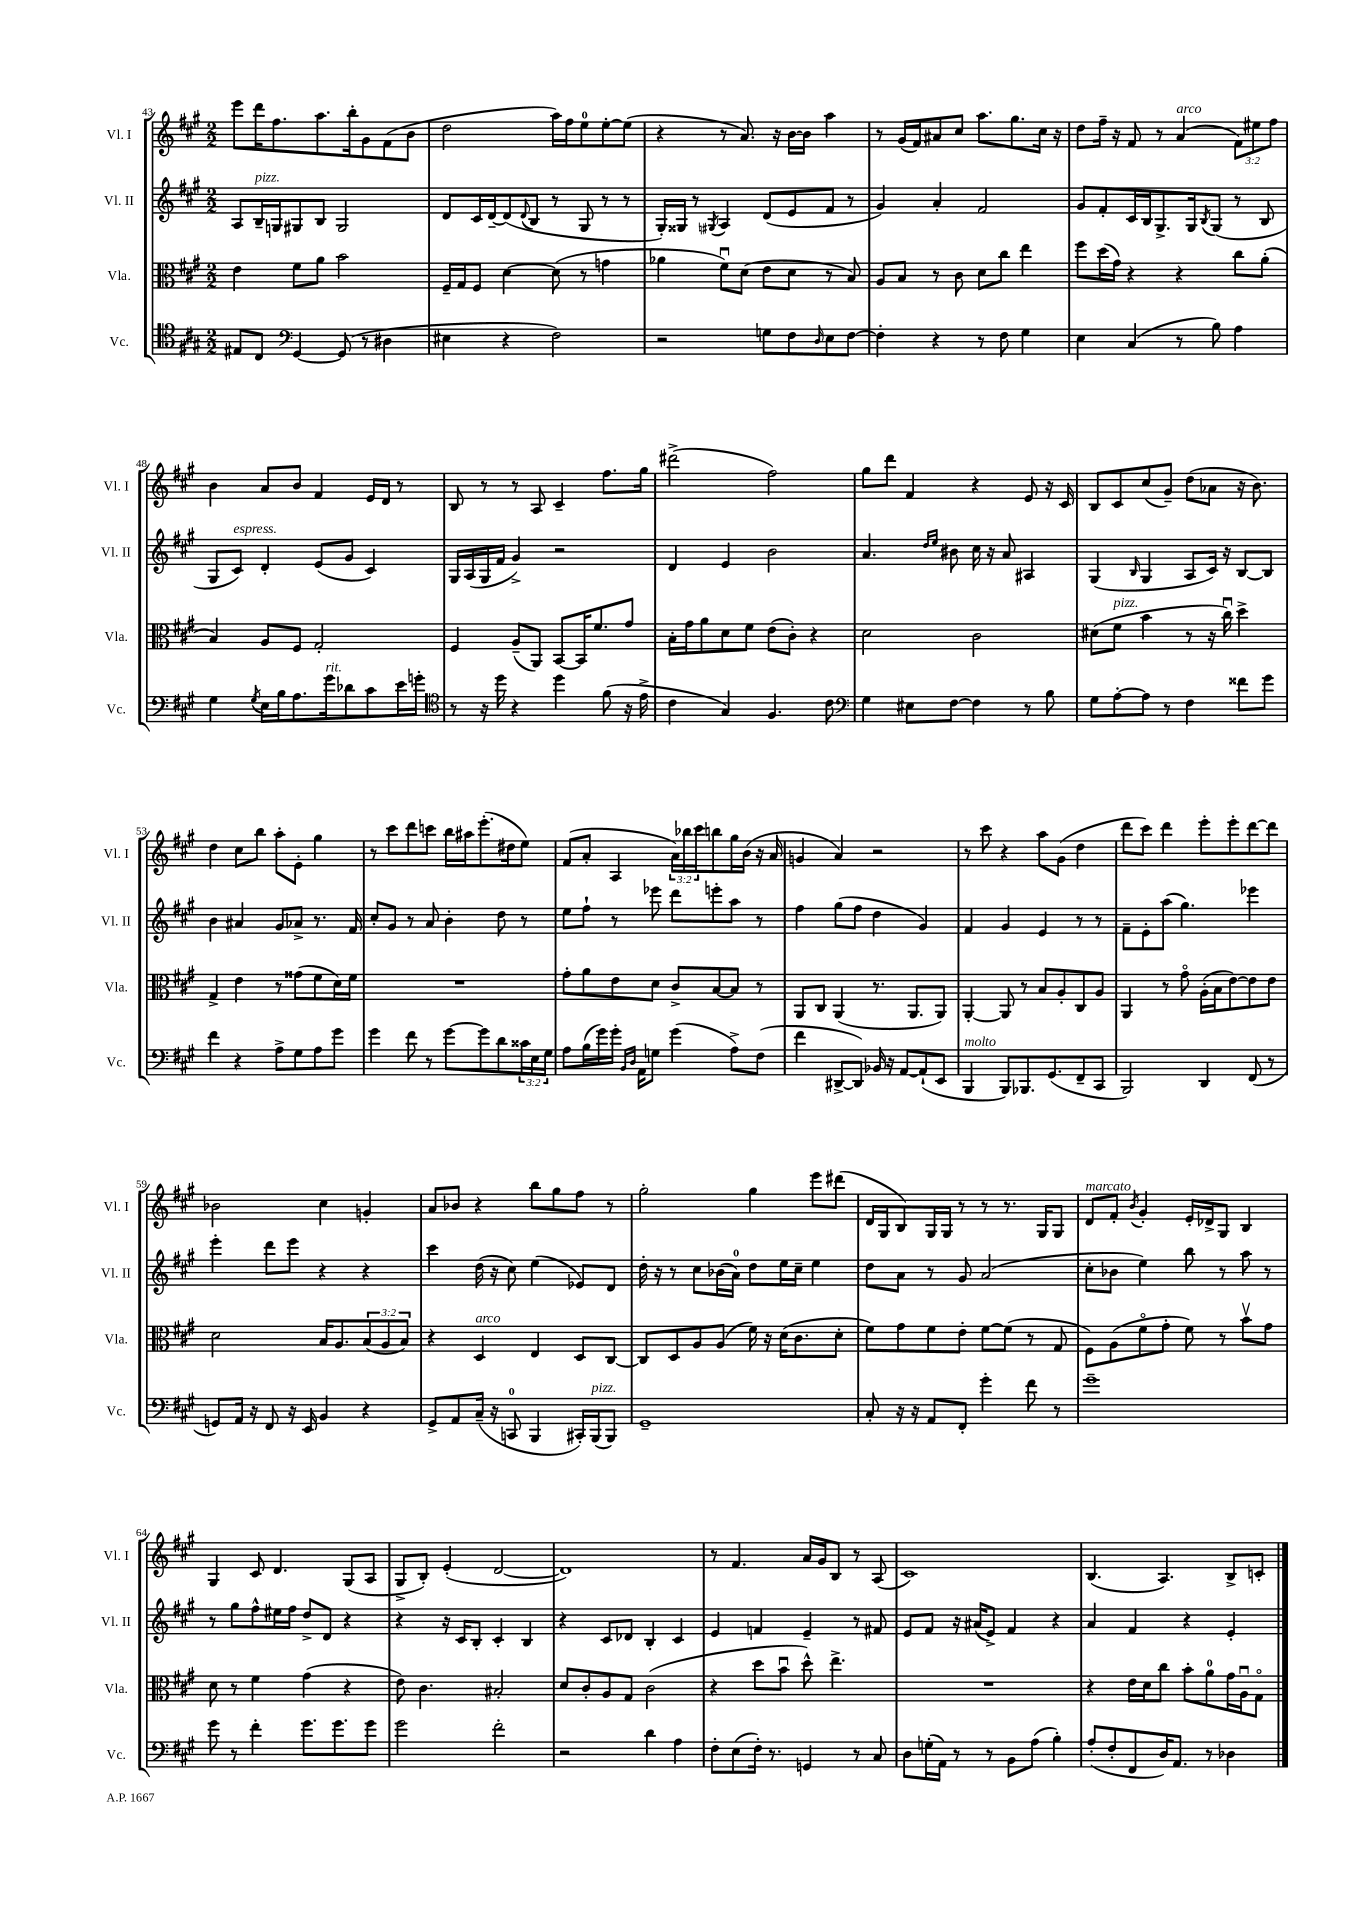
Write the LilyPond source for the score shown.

<<
\new StaffGroup <<
\new Staff = "s0" \with { instrumentName = "Vl. I" shortInstrumentName = "Vl. I" } {
    \clef treble \key a \major \numericTimeSignature \time 2/2 \override Staff.TupletNumber.text = #tuplet-number::calc-fraction-text
    e'''8 d'''16 fis''8. a''8. b''16-. gis'8 fis'8( b'8 |
    d''2 a''16) fis''16 e''8-0 e''8~-. e''8( |
    r4 r8 a'8.) r16 b'16~ b'16 a''4 |
    r8 gis'16( fis'16) ais'8 cis''8 a''8. gis''8. cis''16 r16 |
    d''8 fis''16-- r16 fis'8 r8 a'4^\markup { \italic "arco" }( \tuplet 3/2 { fis'8) eis''8 fis''8 } |
    b'4 a'8 b'8 fis'4 e'16 d'16 r8 |
    b8 r8 r8 a8 cis'4-- fis''8. gis''16 |
    dis'''2->( fis''2) |
    gis''8 d'''8 fis'4 r4 e'8 r16 cis'16 |
    b8 cis'8 cis''8( gis'8--) d''8( aes'8 r16 b'8.) |
    d''4 cis''8 b''8 a''8-. e'8-. gis''4 |
    r8 cis'''8 d'''8 c'''8 b''16 ais''16 e'''8.-.( dis''16 e''8) |
    fis'8( a'8-. a4 \tuplet 3/2 { a'16) bes''16 cis'''16 } b''8 gis''16 b'16( r16 a'16 |
    g'4 a'4) r2 |
    r8 cis'''8 r4 a''8 gis'8( d''4 |
    d'''8 cis'''8) d'''4 e'''8-. e'''8-. d'''8~ d'''8 |
    bes'2 cis''4 g'4-. |
    a'8 bes'8 r4 b''8 gis''8 fis''8 r8 |
    gis''2-. gis''4 e'''8 dis'''8( |
    d'16 gis16 b8) gis16 gis16 r8 r8 r8. gis16 gis8 |
    d'8^\markup { \italic "marcato" } fis'8-. \acciaccatura { b'8 } gis'4-. e'16-. des'16-> gis8 b4 |
    gis4 cis'8 d'4. gis8( a8 |
    gis8-> b8-.) e'4-.( d'2~ |
    d'1) |
    r8 fis'4. a'16 gis'16 b8 r8 a8( |
    cis'1) |
    b4.( a4.) b8-> c'8-. \bar "|." |
}
\new Staff = "s1" \with { instrumentName = "Vl. II" shortInstrumentName = "Vl. II" } {
    \clef treble \key a \major \numericTimeSignature \time 2/2
    a8 b16--^\markup { \italic "pizz." } g16 gis8 b8 gis2 |
    d'8 cis'16 d'16~-- d'8( \appoggiatura { d'8 } b8 r8 gis8 r8 r8 |
    gis16-.) gisis16 r8 \acciaccatura { gis8 } a4 d'8( e'8 fis'8 r8 |
    gis'4) a'4-. fis'2 |
    gis'8 fis'8-. cis'16 b16 gis8.-> gis16 \acciaccatura { b8 } gis8( r8 b8 |
    gis8 cis'8^\markup { \italic "espress." }) d'4-. e'8( gis'8 cis'4) |
    gis16 a16( gis16 fis'16 gis'4->) r2 |
    d'4 e'4 b'2 |
    a'4. \grace { d''16 e''16 } bis'8 cis''16 r16 a'8 ais4 |
    gis4( \grace { b16 } gis4 a8 cis'16) r16 b8~ b8 |
    b'4 ais'4 gis'8 aes'8-> r8. fis'16 |
    cis''8-. gis'8 r8 a'8 b'4-. d''8 r8 |
    e''8 fis''8-! r8 ees'''8 d'''8 e'''8-. a''8 r8 |
    fis''4 gis''8( fis''8 d''4 gis'4) |
    fis'4 gis'4 e'4 r8 r8 |
    fis'8-- e'8-. a''8( gis''4.) ees'''4 |
    e'''4-. d'''8 e'''8 r4 r4 |
    cis'''4 d''16( r16 cis''8) e''4( ees'8) d'8 |
    d''16-. r16 r8 cis''8 bes'16( a'16-0) d''8 e''16 cis''16-- e''4 |
    d''8 a'8 r8 gis'8 a'2( |
    cis''8-. bes'8 e''4) b''8 r8 a''8 r8 |
    r8 gis''8 fis''8-^ eis''16 fis''16 d''8-> d'8 r4 |
    r4 r16 cis'16 b8-. cis'4-. b4 |
    r4 cis'8 des'8 b4-. cis'4 |
    e'4 f'4 e'4-- r8 fis'8 |
    e'8 fis'8 r16 ais'16( e'8->) fis'4 r4 |
    a'4 fis'4 r4 e'4-. \bar "|." |
}
\new Staff = "s2" \with { instrumentName = "Vla." shortInstrumentName = "Vla." } {
    \clef alto \key a \major \numericTimeSignature \time 2/2 \override Staff.TupletNumber.text = #tuplet-number::calc-fraction-text
    e'4 fis'8 a'8 b'2 |
    fis16-- gis16 fis8 d'4~ d'8( r8 g'4 |
    aes'4 fis'8\downbow) d'8( e'8 d'8 r8 b8) |
    a8 b8 r8 cis'8 d'8 cis''8 e''4 |
    fis''8 d''16( gis'16) r4 r4 cis''8 a'8-.( |
    b4) a8 fis8 gis2-. |
    fis4 a8--( a,8) b,8~ b,16 fis'8. gis'8 |
    b16-. gis'16 a'8 d'8 fis'8 e'8( cis'8-.) r4 |
    d'2 cis'2 |
    dis'8( fis'8^\markup { \italic "pizz." } b'4 r8 r16 cis''16\downbow) d''4-> |
    gis4-> e'4 r8 gisis'8( fis'8 d'16) fis'16 |
    R1 |
    gis'8-. a'8 e'8 d'8 cis'8-> b8~ b8 r8 |
    a,8 cis8 a,4( r8. a,8. a,8) |
    a,4~-. a,8 r8 b8 a8-. cis8 a8 |
    a,4 r8 gis'8\flageolet a16-.( b16 e'8~) e'8 e'8 |
    d'2 b16 a8. \tuplet 3/2 { b8( a8 b8) } |
    r4 d4^\markup { \italic "arco" } e4 d8 cis8~ |
    cis8 d8 a8 a8( fis'16) r16 d'16( cis'8. d'8-. |
    fis'8) gis'8 fis'8 e'8-. fis'8~ fis'8( r8 gis8 |
    fis8) a8( fis'8\flageolet gis'8-. fis'8) r8 b'8\upbow gis'8 |
    d'8 r8 fis'4 gis'4( r4 |
    e'8) cis'4. bis2-. |
    d'8 cis'8-. a8 gis8 cis'2( |
    r4 d''8 b'8\downbow d''8-^) e''4.-> |
    R1 |
    r4 e'16 d'16 cis''8 b'8-. a'8-0 gis'16 a16\downbow gis8\flageolet \bar "|." |
}
\new Staff = "s3" \with { instrumentName = "Vc." shortInstrumentName = "Vc." } {
    \clef tenor \key a \major \numericTimeSignature \time 2/2 \override Staff.TupletNumber.text = #tuplet-number::calc-fraction-text
    eis8 cis8 \clef bass gis,4~ gis,8( r8 dis4 |
    eis4 r4 fis2) |
    r2 g8 fis8 \grace { d16 } e8 fis8~ |
    fis4-. r4 r8 fis8 gis4 |
    e4 cis4( r8 b8) a4 |
    gis4 \acciaccatura { gis8 } e16 b16 a8. gis'16^\markup { \italic "rit." } des'8 cis'8 e'16 g'16-. |
    \clef tenor r8 r16 d''16 r4 d''4 fis'8( r16 e'16-> |
    cis'4 gis4) fis4. cis'8 |
    \clef bass gis4 eis8 fis8~ fis4 r8 b8 |
    gis8 a8~-. a8 r8 fis4 fisis'8 gis'8 |
    fis'4 r4 a8-> gis8 a8 gis'8 |
    gis'4 fis'8 r8 gis'8~ gis'8 d'8 \tuplet 3/2 { cisis'16 e16 gis16 } |
    a8 b16( gis'16) gis'16-. \grace { b,16 d16 } a,16 g8 gis'4( a8->) fis8( |
    fis'4 dis,8~-> dis,8) bes,16 r16 a,8~ a,8-!( e,8 |
    b,,4^\markup { \italic "molto" } b,,8) bes,,8. gis,8.( fis,8-- cis,8 |
    b,,2) d,4 fis,8( r8 |
    g,8) a,16 r16 fis,8 r16 e,16 b,4 r4 |
    gis,8-> a,8 cis16--( r16 c,8-0 b,,4 cis,16-.) b,,16^\markup { \italic "pizz." }( b,,8) |
    gis,1-- |
    cis8-. r16 r16 a,8 fis,8-. gis'4-. fis'8 r8 |
    gis'1-- |
    gis'8 r8 fis'4-. gis'8. gis'8. gis'8 |
    gis'2 fis'2-. |
    r2 d'4 a4 |
    fis8-. e8( fis16-.) r8. g,4 r8 cis8 |
    d8 g16-.( a,16) r8 r8 b,8 a8( b4-.) |
    a8-.( fis8-. fis,8 d16) a,8. r8 des4 \bar "|." |
}
>>
>>
\layout { \context { \Score currentBarNumber = #43 } }
